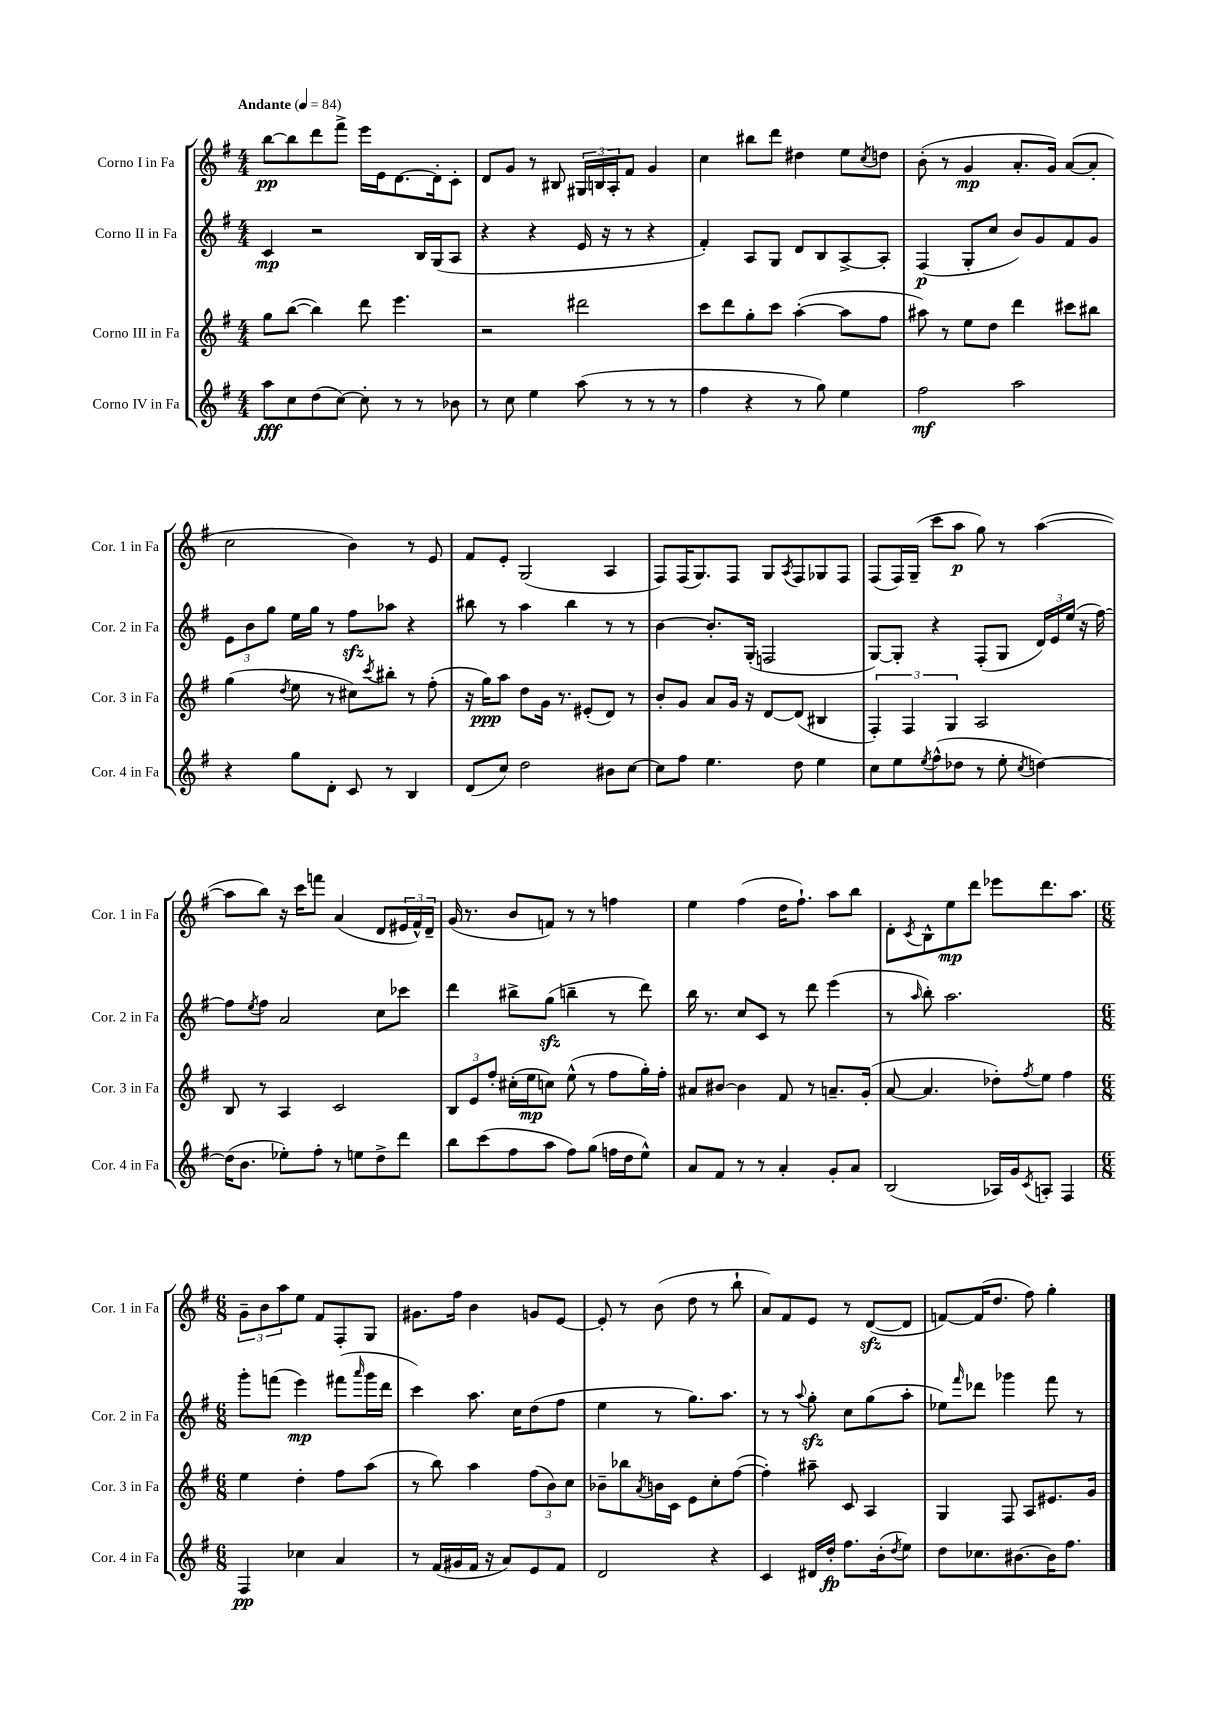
<<
\new StaffGroup <<
\new Staff = "s0" \with { instrumentName = "Corno I in Fa" shortInstrumentName = "Cor. 1 in Fa" } {
    \clef treble \key g \major \numericTimeSignature \time 4/4 \tempo "Andante" 4 = 84
    b''8~\pp b''8 d'''8 fis'''8-> e'''16 e'16 d'8.~ d'16-. c'8-. |
    d'8 g'8 r8 bis8 \tuplet 3/2 { gis16 b16 a16-. } fis'8 g'4 |
    c''4 bis''8 d'''8 dis''4 e''8 \acciaccatura { c''8 } d''8 |
    b'8-.( r8 g'4\mp a'8.-. g'16) a'8~( a'8-. |
    c''2 b'4) r8 e'8 |
    fis'8 e'8-. g2( a4 |
    fis8) fis16( g8.) fis8 g8 \acciaccatura { a8 } fis8 ges8 fis8 |
    fis8( fis16) g16--( c'''8 a''8\p g''8) r8 a''4~( |
    a''8 b''8) r16 c'''16 f'''8 a'4( d'8 \tuplet 3/2 { eis'16 fis'16-^) d'16-- } |
    g'16( r8. b'8 f'8) r8 r8 f''4 |
    e''4 fis''4( d''16 fis''8.-!) a''8 b''8 |
    d'8-. \acciaccatura { c'8 } b8-^ e''8\mp d'''8 ees'''8 d'''8. a''8. |
    \numericTimeSignature \time 6/8 \tuplet 3/2 { g'8-- b'8 a''8 } e''8 fis'8 fis8-. g8 |
    gis'8. fis''16 b'4 g'8 e'8~ |
    e'8-. r8 b'8( d''8 r8 b''8-! |
    a'8) fis'8 e'8 r8 d'8~\sfz( d'8 |
    f'8~) f'16( d''8. fis''8) g''4-. \bar "|." |
}
\new Staff = "s1" \with { instrumentName = "Corno II in Fa" shortInstrumentName = "Cor. 2 in Fa" } {
    \clef treble \key g \major \numericTimeSignature \time 4/4
    c'4\mp r2 b16 g16( a8 |
    r4 r4 e'16 r16 r8 r4 |
    fis'4-.) a8 g8 d'8 b8 a8~-> a8-. |
    fis4\p( g8-. c''8 b'8) g'8 fis'8 g'8 |
    \tuplet 3/2 { e'8 b'8 g''8 } e''16 g''16 r8 fis''8\sfz aes''8 r4 |
    bis''8 r8 a''4 bis''4 r8 r8 |
    b'4~ b'8.-. g16-.( f2 |
    g8~) g8-. r4 fis8-.( g8 \tuplet 3/2 { d'16) e'16 e''16( } r16 fis''16~) |
    fis''8 \acciaccatura { e''8 } fis''8 a'2 c''8 ces'''8 |
    d'''4 bis''8-> g''8\sfz( b''4-- r8 d'''8) |
    b''16 r8. c''8 c'8 r8 d'''8 e'''4( |
    r8 \grace { a''16 } b''8-.) a''2. |
    \numericTimeSignature \time 6/8 g'''8-. f'''8( e'''4\mp) fis'''8( \grace { a'''16 } g'''16 d'''16 |
    c'''4) a''8. c''16 d''8( fis''8 |
    e''4 r8 g''8.) a''8. |
    r8 r8 \appoggiatura { a''8 } g''8-.\sfz c''8 g''8( a''8-. |
    ees''8) \grace { fis'''16 } des'''8 ges'''4 fis'''8 r8 \bar "|." |
}
\new Staff = "s2" \with { instrumentName = "Corno III in Fa" shortInstrumentName = "Cor. 3 in Fa" } {
    \clef treble \key g \major \numericTimeSignature \time 4/4
    g''8 b''8~( b''4) d'''8 e'''4. |
    r2 dis'''2 |
    c'''8 d'''8 g''8-. c'''8 a''4~-.( a''8 fis''8 |
    ais''8) r8 e''8 d''8 d'''4 cis'''8 bis''8 |
    g''4( \acciaccatura { d''8 } e''8 r8 cis''8) \acciaccatura { c'''8 } bis''8-. r8 fis''8-.( |
    r16 g''16\ppp) a''8 d''8 g'16 r8. eis'8-.( d'8) r8 |
    b'8-. g'8 a'8 g'16 r16 d'8~ d'8( bis4 |
    \tuplet 3/2 { fis4-.) fis4 g4 } a2 |
    b8 r8 a4 c'2 |
    \tuplet 3/2 { b8 e'8 fis''8-. } cis''16-.( e''16\mp c''8) e''8-^( r8 fis''8 g''16-.) fis''16-. |
    ais'8 bis'8~ bis'4 fis'8 r8 a'8.-- g'16-.( |
    a'8~ a'4. des''8-.) \acciaccatura { fis''8 } e''8 fis''4 |
    \numericTimeSignature \time 6/8 e''4 d''4-. fis''8 a''8( |
    r8 b''8) a''4 \tuplet 3/2 { fis''8( b'8) c''8 } |
    bes'8-- bes''8 \acciaccatura { a'8 } b'16 c'16 e'8 c''8-. fis''8~( |
    fis''4-.) ais''8-- c'8 a4 |
    g4 fis8 a8 eis'8. g'16 \bar "|." |
}
\new Staff = "s3" \with { instrumentName = "Corno IV in Fa" shortInstrumentName = "Cor. 4 in Fa" } {
    \clef treble \key g \major \numericTimeSignature \time 4/4
    a''8\fff c''8 d''8( c''8~) c''8-. r8 r8 bes'8 |
    r8 c''8 e''4 a''8( r8 r8 r8 |
    fis''4 r4 r8 g''8) e''4 |
    fis''2\mf a''2 |
    r4 g''8 d'8-. c'8 r8 b4 |
    d'8( c''8) d''2 bis'8 c''8~ |
    c''8 fis''8 e''4. d''8 e''4 |
    c''8 e''8 \acciaccatura { e''8 } fis''8-^( des''8 r8 e''8-. \acciaccatura { c''8 } d''4~) |
    d''16( b'8. ees''8-.) fis''8-. r8 e''8 d''8-> d'''8 |
    b''8 c'''8( fis''8 a''8 fis''8) g''8( f''16 d''16 e''8-^) |
    a'8 fis'8 r8 r8 a'4-. g'8-. a'8 |
    b2( aes16) g'16 \acciaccatura { c'8 } a8-. fis4 |
    \numericTimeSignature \time 6/8 fis4\pp ces''4 a'4 |
    r8 fis'16( gis'16 fis'16 r16 a'8) e'8 fis'8 |
    d'2 r4 |
    c'4 dis'16 d''16-.\fp fis''8. b'16-.( \acciaccatura { d''8 } e''8) |
    d''8 ces''8. bis'8.~ bis'16 fis''8. \bar "|." |
}
>>
>>
\layout { \context { \Score \remove "Bar_number_engraver" } }
